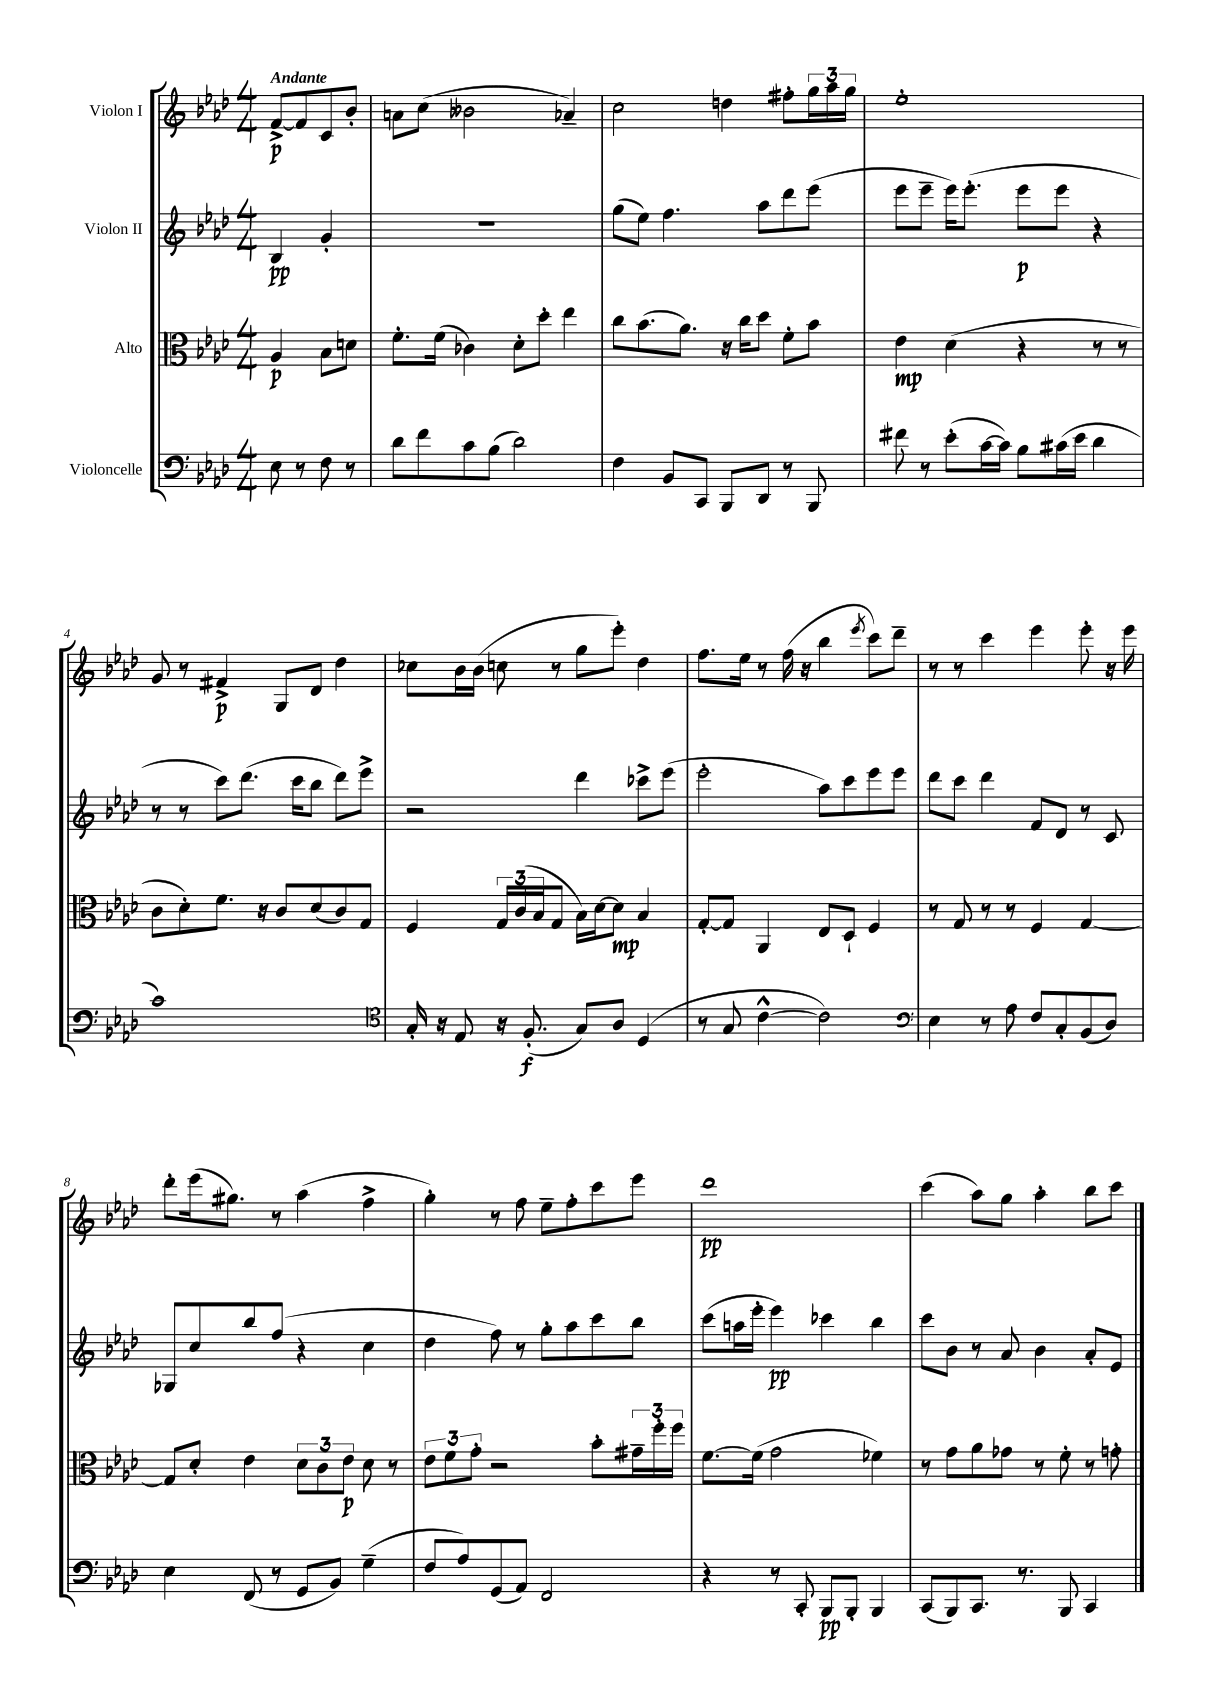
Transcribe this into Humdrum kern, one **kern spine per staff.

**kern	**dynam	**kern	**dynam	**kern	**dynam	**kern	**dynam
*part4	*part4	*part3	*part3	*part2	*part2	*part1	*part1
*staff4	*staff4	*staff3	*staff3	*staff2	*staff2	*staff1	*staff1
*I"Violoncelle	*	*I"Alto	*	*I"Violon II	*	*I"Violon I	*
*clefF4	*	*clefC3	*	*clefG2	*	*clefG2	*
*k[b-e-a-d-]	*	*k[b-e-a-d-]	*	*k[b-e-a-d-]	*	*k[b-e-a-d-]	*
*M4/4	*	*M4/4	*	*M4/4	*	*M4/4	*
=	=	=	=	=	=	=	=
!	!	!	!	!	!	!LO:TX:a:B:t=Andante	!
8E-\	.	4A-/	p	4B-/	pp	[8f^/L	p
8r	.	.	.	.	.	8f/]	.
8F\	.	8B-\L	.	4g'/	.	8c/	.
8r	.	8dn\J	.	.	.	8b-'/J	.
=1	=1	=1	=1	=1	=1	=1	=1
8d-\L	.	8.f'\L	.	1r	.	8an\L	.
8f\	.	.	.	.	.	(8cc\J	.
.	.	(16f\Jk	.	.	.	.	.
8c\	.	4c-X\)	.	.	.	2b--X\	.
(8B-\J	.	.	.	.	.	.	.
2d-\)	.	8d-'\L	.	.	.	.	.
.	.	8dd-'\J	.	.	.	.	.
.	.	4ee-\	.	.	.	4a-X~/)	.
=2	=2	=2	=2	=2	=2	=2	=2
4F\	.	8cc\L	.	(8gg\L	.	2cc\	.
.	.	(8.b-\	.	8ee-\J)	.	.	.
8BB-/L	.	.	.	4.ff\	.	.	.
.	.	8.a-\J)	.	.	.	.	.
8CC/J	.	.	.	.	.	.	.
8BBB-/L	.	16r	.	.	.	4ddn\	.
.	.	16cc\KL	.	.	.	.	.
8DD-/J	.	8dd-\J	.	8aa-\L	.	.	.
8r	.	8f'\L	.	8ddd-\	.	8ff#X'\L	.
8BBB-/	.	8b-\J	.	(8eee-\J	.	24gg\L	.
.	.	.	.	.	.	24aa-\	.
.	.	.	.	.	.	24gg\JJ	.
=3	=3	=3	=3	=3	=3	=3	=3
8f#X\	.	4e-\	mp	8eee-\L	.	1ee-'	.
8r	.	.	.	8eee-~\J	.	.	.
(8e-'\L	.	(4d-\	.	16eee-\KL)	.	.	.
.	.	.	.	(8.eee-'\J	.	.	.
[16c\L	.	.	.	.	.	.	.
16c\JJ])	.	.	.	.	.	.	.
8B-\L	.	4r	.	8eee-\L	p	.	.
(16c#X\L	.	.	.	8eee-\J	.	.	.
16e-\JJ	.	.	.	.	.	.	.
4d-\	.	8r	.	4r	.	.	.
.	.	8r	.	.	.	.	.
!!LO:LB:g=z
=4	=4	=4	=4	=4	=4	=4	=4
1c)	.	8c\L	.	8r	.	8g/	.
.	.	8d-'\)	.	8r	.	8r	.
.	.	8.f\J	.	8ccc\L)	.	4f#X^/	p
.	.	.	.	(8.ddd-\J	.	.	.
.	.	16r	.	.	.	.	.
.	.	8c/L	.	.	.	8G/L	.
.	.	.	.	16ccc\KL	.	.	.
.	.	(8d-/	.	8bb-\J	.	8d-/J	.
.	.	8c/)	.	8ddd-\L)	.	4dd-\	.
.	.	8G/J	.	8eee-^\J	.	.	.
=5	=5	=5	=5	=5	=5	=5	=5
*clefC4	*	*	*	*	*	*	*
16G'/	.	4F/	.	2r	.	8cc-X\L	.
16r	.	.	.	.	.	.	.
8E-/	.	.	.	.	.	16b-\L	.
.	.	.	.	.	.	(16b-\JJ	.
16r	.	24G/LL	.	.	.	8ccn\	.
.	.	(24c/	.	.	.	.	.
(8.F'/	f	.	.	.	.	.	.
.	.	24B-/J	.	.	.	.	.
.	.	8G/J	.	.	.	8r	.
8G/L)	.	16B-\LL)	.	4ddd-\	.	8gg\L	.
.	.	[16d-\J	.	.	.	.	.
8A-/J	.	8d-\J]	mp	.	.	8eee-'\J)	.
(4D-/	.	4B-/	.	8ccc-X^\L	.	4dd-\	.
.	.	.	.	(8eee-\J	.	.	.
=6	=6	=6	=6	=6	=6	=6	=6
8r	.	[8G'/L	.	2eee-'\	.	8.ff\L	.
8G/	.	8G/J]	.	.	.	.	.
.	.	.	.	.	.	16ee-\Jk	.
[4c^^\	.	4AA-/	.	.	.	8r	.
.	.	.	.	.	.	(16ff\	.
.	.	.	.	.	.	16r	.
2c\])	.	8E-/L	.	8aa-\L)	.	4bb-\	.
.	.	8D-`/J	.	8ccc\	.	.	.
.	.	.	.	.	.	8qeee-/	.
.	.	4F/	.	8eee-\	.	8ccc\L)	.
.	.	.	.	8eee-\J	.	8ddd-~\J	.
=7	=7	=7	=7	=7	=7	=7	=7
*clefF4	*	*	*	*	*	*	*
4E-\	.	8r	.	8ddd-\L	.	8r	.
.	.	8G/	.	8ccc\J	.	8r	.
8r	.	8r	.	4ddd-\	.	4ccc\	.
8A-\	.	8r	.	.	.	.	.
8F/L	.	4F/	.	8f/L	.	4eee-\	.
8C'/	.	.	.	8d-/J	.	.	.
(8BB-/	.	[4G/	.	8r	.	8eee-'\	.
8D-/J)	.	.	.	8c/	.	16r	.
.	.	.	.	.	.	16eee-\	.
!!LO:LB:g=z
=8	=8	=8	=8	=8	=8	=8	=8
4E-\	.	8G/L]	.	8G-X/L	.	8ddd-'\L	.
.	.	8d-'/J	.	8cc/	.	(16eee-\k	.
.	.	.	.	.	.	8.gg#X\J)	.
(8FF/	.	4e-\	.	8bb-/	.	.	.
8r	.	.	.	(8ff/J	.	8r	.
8GG/L	.	12d-\L	.	4r	.	(4aa-\	.
.	.	12c\	.	.	.	.	.
8BB-/J)	.	.	.	.	.	.	.
.	.	12e-\J	p	.	.	.	.
(4G~\	.	8d-\	.	4cc\	.	4ff^\	.
.	.	8r	.	.	.	.	.
=9	=9	=9	=9	=9	=9	=9	=9
8F/L	.	12e-\L	.	4dd-\	.	4gg'\)	.
.	.	12f\	.	.	.	.	.
8A-/)	.	.	.	.	.	.	.
.	.	12g'\J	.	.	.	.	.
(8GG/	.	2r	.	8ff\)	.	8r	.
8AA-/J)	.	.	.	8r	.	8ff\	.
2FF/	.	.	.	8gg'\L	.	8ee-~\L	.
.	.	.	.	8aa-\	.	8ff'\	.
.	.	8b-'\L	.	8ccc\	.	8ccc\	.
.	.	24g#X~\L	.	8bb-\J	.	8eee-\J	.
.	.	24ff'\	.	.	.	.	.
.	.	24ff\JJ	.	.	.	.	.
=10	=10	=10	=10	=10	=10	=10	=10
4r	.	[8.f\L	.	(8ccc\L	.	1ddd-	pp
.	.	.	.	16aan\L	.	.	.
.	.	(16f\Jk]	.	16eee-'\JJ	.	.	.
8r	.	2g\	.	4eee-\)	pp	.	.
8CC'/	.	.	.	.	.	.	.
8BBB-/L	pp	.	.	4ccc-X\	.	.	.
8BBB-'/J	.	.	.	.	.	.	.
4BBB-/	.	4f-X\)	.	4bb-\	.	.	.
=11	=11	=11	=11	=11	=11	=11	=11
(8CC/L	.	8r	.	8ccc\L	.	(4ccc\	.
8BBB-/)	.	8g\L	.	8b-\J	.	.	.
8.CC/J	.	8a-\	.	8r	.	8aa-\L)	.
.	.	8g-X\J	.	8a-/	.	8gg\J	.
8.r	.	.	.	.	.	.	.
.	.	8r	.	4b-\	.	4aa-'\	.
8BBB-/	.	8f'\	.	.	.	.	.
4CC/	.	8r	.	8a-'/L	.	8bb-\L	.
.	.	8gn'\	.	8e-/J	.	8ccc\J	.
==	==	==	==	==	==	==	==
*-	*-	*-	*-	*-	*-	*-	*-
